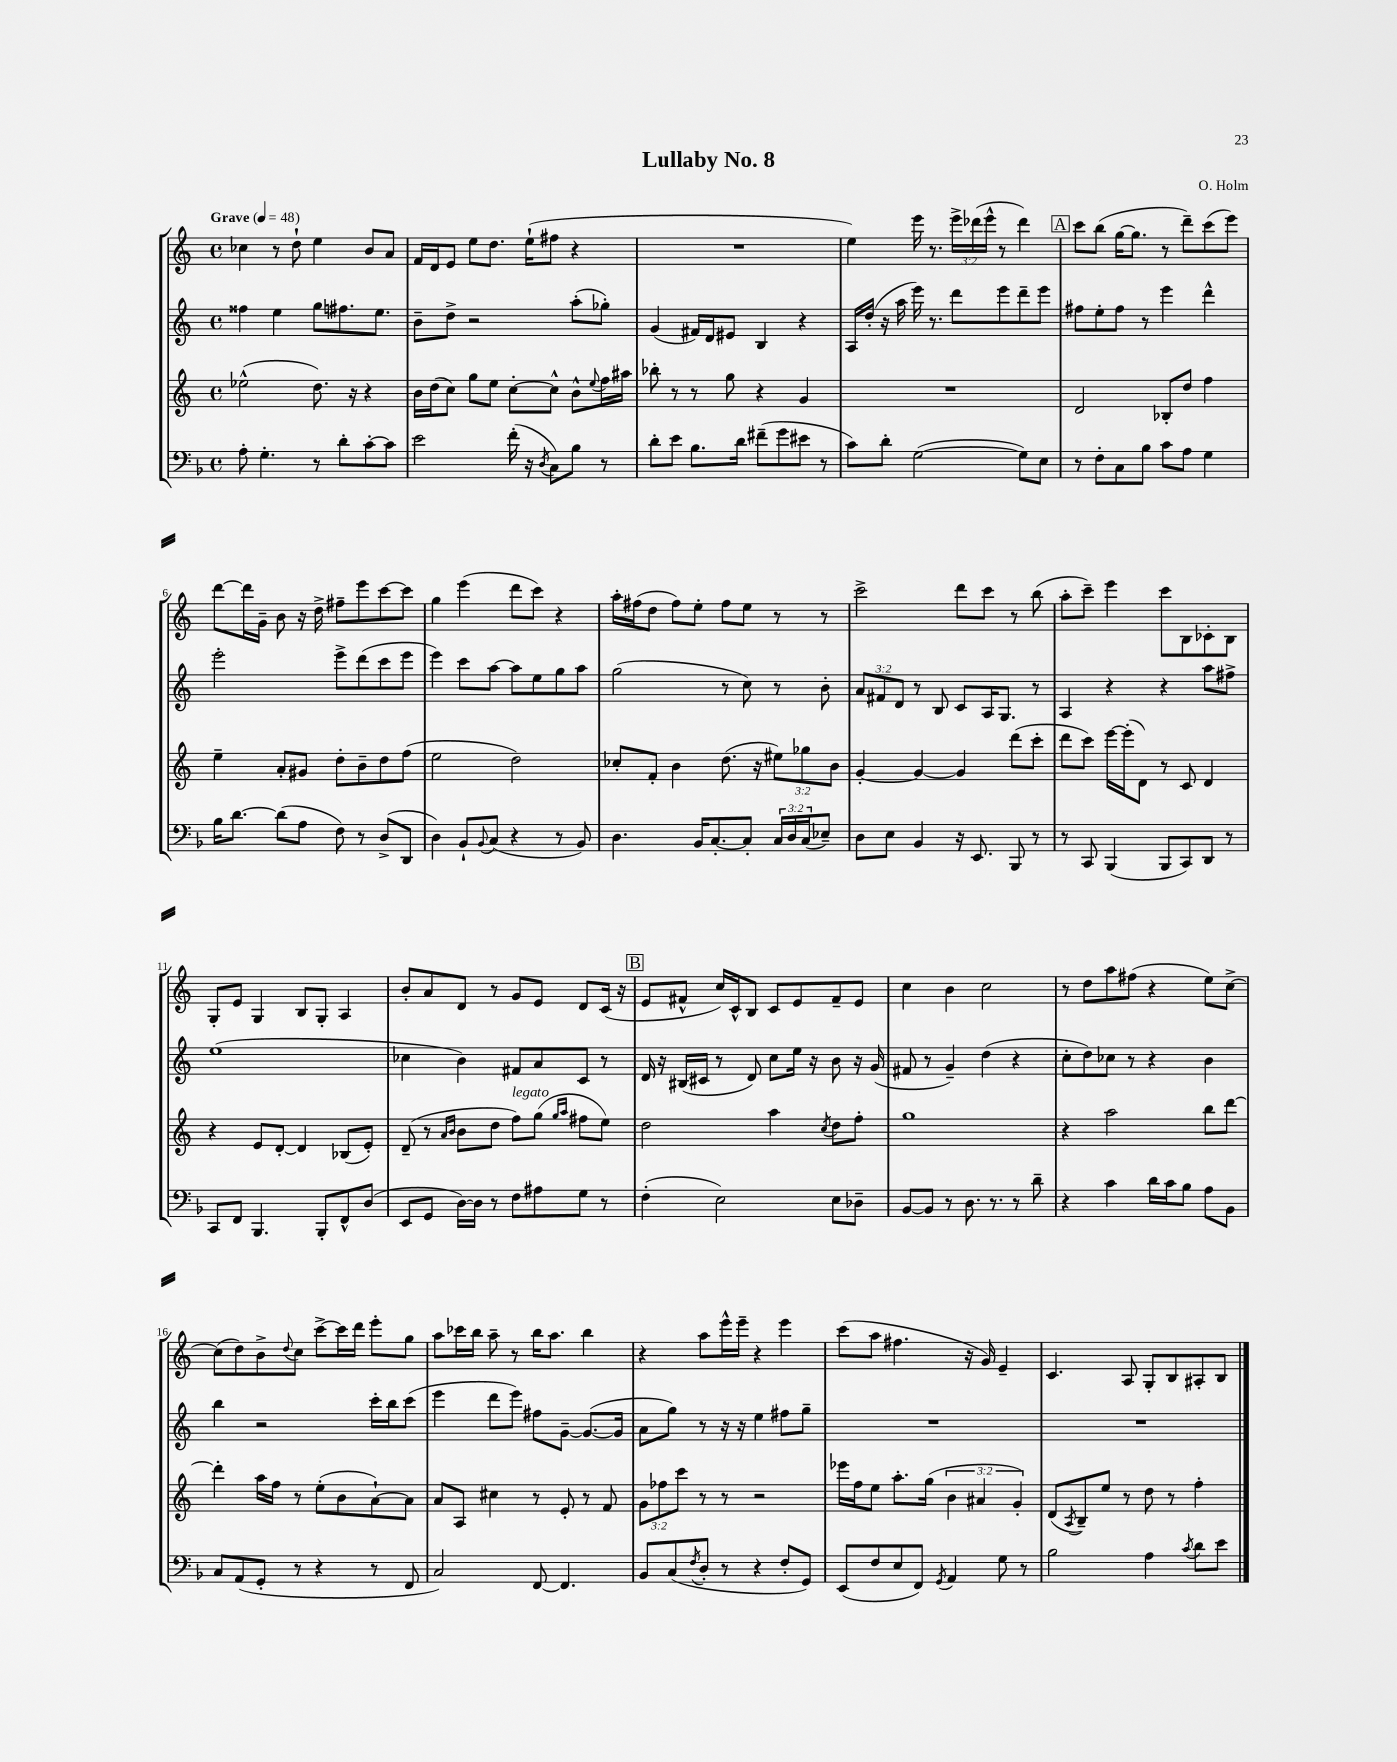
\header { title = "Lullaby No. 8" composer = "O. Holm" }
<<
\new StaffGroup <<
\new Staff = "s0" {
    \clef treble \key c \major \defaultTimeSignature \time 4/4 \override Staff.TupletNumber.text = #tuplet-number::calc-fraction-text \tempo "Grave" 4 = 48
    ces''4 r8 d''8-! e''4 b'8 a'8 |
    f'16 d'16 e'8 e''8 d''8. e''16-!( fis''8 r4 |
    R1 |
    e''4) e'''16 r8. \tuplet 3/2 { e'''16-> des'''16( e'''16-^ } r8 des'''4) |
    \mark \markup { \box "A" } c'''8 b''8( g''16~ g''8. r8 d'''8--) c'''8( e'''8) |
    d'''8~ d'''16 g'16-- b'8 r16 d''16-> fis''8-- e'''8 c'''8~ c'''8 |
    g''4 e'''4( d'''8 c'''8) r4 |
    a''16-. fis''16( d''8 fis''8) e''8-. fis''8 e''8 r8 r8 |
    c'''2-> d'''8 c'''8 r8 b''8( |
    a''8-. c'''8--) e'''4 c'''8 b8 ces'8-. b8 |
    g8-. e'8 g4 b8 g8-. a4 |
    b'8-. a'8 d'8 r8 g'8 e'8 d'8 c'16( r16 |
    \mark \markup { \box "B" } e'8 fis'8-^ c''16) c'16-^ b8 c'8 e'8 fis'8-- e'8 |
    c''4 b'4 c''2 |
    r8 d''8 a''8 fis''8( r4 e''8) c''8~-> |
    c''8( d''8) b'8-> \appoggiatura { d''8 } c''8 c'''8~-> c'''16 d'''16 e'''8-. g''8 |
    a''8 ces'''16 b''16 a''8-- r8 b''16 a''8. b''4 |
    r4 a''8 e'''16-^ e'''16-- r4 e'''4 |
    c'''8( a''8 fis''4. r16 g'16) e'4-- |
    c'4. a8 g8-. b8 ais8-. b8 \bar "|." |
}
\new Staff = "s1" {
    \clef treble \key c \major \defaultTimeSignature \time 4/4 \override Staff.TupletNumber.text = #tuplet-number::calc-fraction-text
    fisis''4 e''4 g''8 fis''8. e''8. |
    b'8-- d''8-> r2 a''8-.( ges''8-.) |
    g'4( fis'16) d'16 eis'8 b4 r4 |
    a16 d''16-.( r16 a''16 e'''16) r8. d'''8 e'''8 d'''8-- e'''8 |
    \mark \markup { \box "A" } fis''8 e''8-. fis''8 r8 e'''4 d'''4-^ |
    e'''2-. e'''8-> d'''8( c'''8 e'''8 |
    e'''4) c'''8 a''8~ a''8 e''8 g''8 a''8 |
    g''2( r8 c''8) r8 b'8-. |
    \tuplet 3/2 { a'8 fis'8 d'8 } r8 b8 c'8 a16 g8. r8 |
    a4 r4 r4 a''8 fis''8-> |
    e''1( |
    ces''4 b'4) fis'8 a'8 c'8 r8 |
    \mark \markup { \box "B" } d'16 r16 bis16( cis'16 r8 d'8) c''8 e''16 r16 b'8 r16 g'16( |
    fis'8 r8 g'4--) d''4( r4 |
    c''8-. d''8) ces''8 r8 r4 b'4 |
    b''4 r2 c'''16-. b''16 c'''8( |
    e'''4 d'''8 e'''8) fis''8 g'8~-- g'8.~( g'16 |
    a'8 g''8) r8 r16 r16 e''4 fis''8 g''8-- |
    R1 |
    R1 \bar "|." |
}
\new Staff = "s2" {
    \clef treble \key c \major \defaultTimeSignature \time 4/4 \override Staff.TupletNumber.text = #tuplet-number::calc-fraction-text
    ees''2-^( d''8.) r16 r4 |
    b'16 d''16( c''8) g''8 e''8 c''8~-. c''8-^ b'8-^ \appoggiatura { e''8 } f''16 ais''16 |
    bes''8-. r8 r8 g''8 r4 g'4 |
    R1 |
    \mark \markup { \box "A" } d'2 bes8-. d''8 f''4 |
    e''4-- a'8-. gis'8 d''8-. b'8-- d''8 f''8( |
    e''2 d''2) |
    ces''8-. f'8-. b'4 d''8.( r16 \tuplet 3/2 { eis''8) ges''8 b'8 } |
    g'4~-. g'4~ g'4 d'''8( c'''8-. |
    d'''8 c'''8) e'''16~ e'''16-.( d'8) r8 c'8 d'4 |
    r4 e'8 d'8~-. d'4 bes8( e'8-.) |
    d'8--( r8 \grace { a'16 b'16 } b'8 d''8 f''8^\markup { \italic "legato" }) g''8( \grace { g''16 a''16 } fis''8 e''8) |
    \mark \markup { \box "B" } d''2 a''4 \acciaccatura { c''8 } d''8 f''8-. |
    g''1 |
    r4 a''2 b''8 d'''8~ |
    d'''4-. a''16 f''16 r8 e''8-.( b'8 a'8~-!) a'8 |
    a'8 a8 cis''4 r8 e'8-. r8 f'8 |
    \tuplet 3/2 { g'8 fes''8 c'''8 } r8 r8 r2 |
    ees'''16 f''16 e''8 a''8.-. g''16( \tuplet 3/2 { b'4 ais'4 g'4-.) } |
    d'8( \acciaccatura { a8 } b8--) e''8 r8 d''8 r8 f''4-. \bar "|." |
}
\new Staff = "s3" {
    \clef bass \key f \major \defaultTimeSignature \time 4/4 \override Staff.TupletNumber.text = #tuplet-number::calc-fraction-text
    a8-. g4.-. r8 d'8-. c'8~-. c'8 |
    e'2 f'16-.( r16 \acciaccatura { d8 } c8) bes8 r8 |
    d'8-. e'8 bes8. d'16 fis'8--( g'8 eis'8 r8 |
    c'8) d'8-. g2~( g8) e8 |
    \mark \markup { \box "A" } r8 f8-. c8 bes8 c'8 a8 g4 |
    bes16 d'8.~ d'8( a8 f8) r8 d8->( d,8 |
    d4) bes,8-! \appoggiatura { bes,8 } c8( r4 r8 bes,8) |
    d4. bes,16 c8.~-. c8-. \tuplet 3/2 { c16 d16 c16( } ees8--) |
    d8 e8 bes,4 r16 e,8. bes,,8 r8 |
    r8 c,8 bes,,4( bes,,8 c,8) d,8 r8 |
    c,8 f,8 bes,,4. bes,,8-. f,8-^ d8( |
    e,8 g,8 d16~) d16 r8 f8 ais8 g8 r8 |
    \mark \markup { \box "B" } f4-.( e2) e8 des8-- |
    bes,8~ bes,8 r8 d8. r8. r8 d'8-- |
    r4 c'4 d'16 c'16 bes8 a8 bes,8 |
    c8 a,8( g,8-. r8 r4 r8 f,8 |
    c2) f,8~ f,4. |
    bes,8 c8( \acciaccatura { f8 } d8-. r8 r4 f8-. g,8) |
    e,8( f8 e8 f,8) \acciaccatura { g,8 } a,4 g8 r8 |
    bes2 a4 \acciaccatura { c'8 } d'8 e'8 \bar "|." |
}
>>
>>
